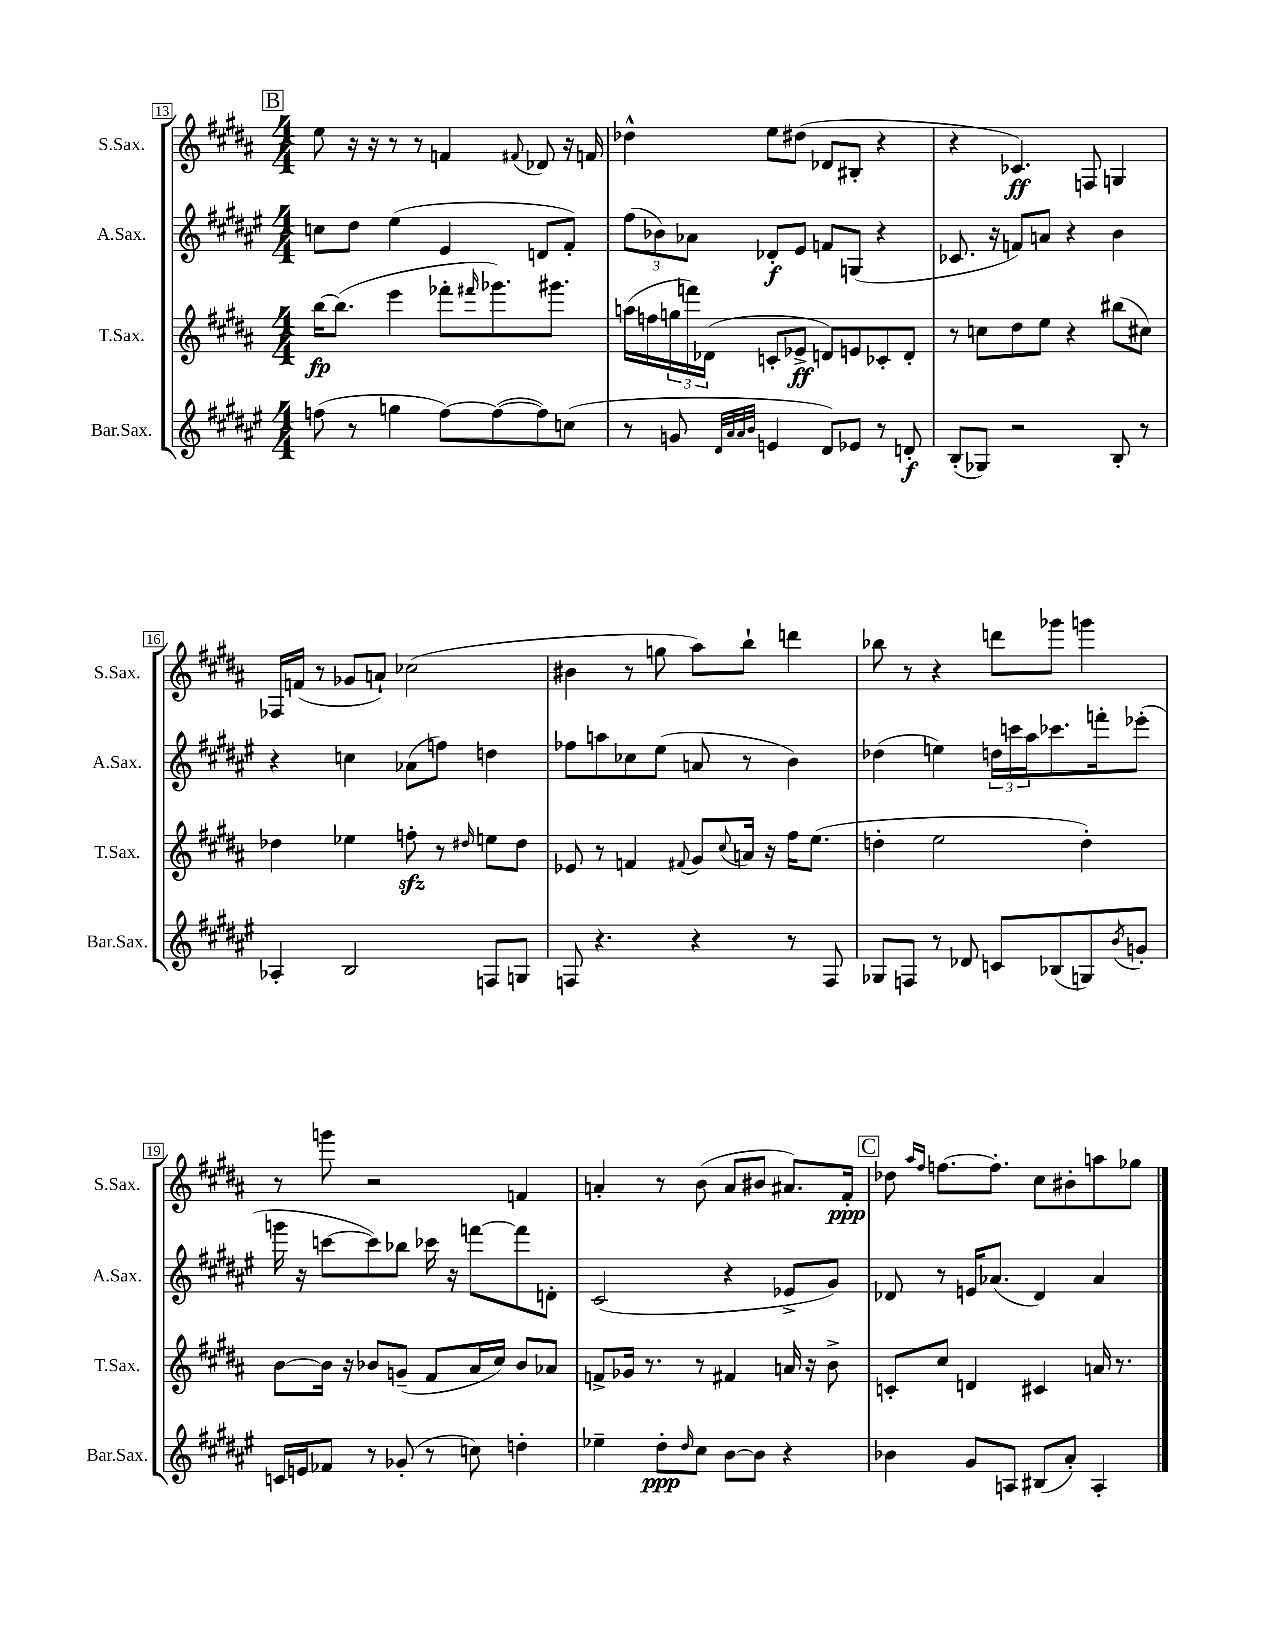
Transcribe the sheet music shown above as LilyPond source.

<<
\new StaffGroup <<
\new Staff = "s0" \with { instrumentName = "S.Sax." shortInstrumentName = "S.Sax." } {
    \clef treble \key b \major \numericTimeSignature \time 4/4
    \mark \markup { \box "B" } e''8 r16 r16 r8 r8 f'4 \appoggiatura { fis'8 } des'8 r16 f'16 |
    des''4-^ e''8 dis''8( des'8 bis8-. r4 |
    r4 ces'4.\ff) f8 g4 |
    fes16 f'16( r8 ges'8 a'8-!) ces''2( |
    bis'4 r8 g''8 ais''8) b''8-! d'''4 |
    bes''8 r8 r4 d'''8 ges'''8 g'''4 |
    r8 g'''8 r2 f'4 |
    a'4-. r8 b'8( a'8 bis'8 ais'8.) fis'16-.\ppp |
    \mark \markup { \box "C" } des''8 \grace { ais''16 fis''16 } f''8.~ f''8.-. cis''8 bis'8-. a''8 ges''8 \bar "|." |
}
\new Staff = "s1" \with { instrumentName = "A.Sax." shortInstrumentName = "A.Sax." } {
    \clef treble \key fis \major \numericTimeSignature \time 4/4
    \mark \markup { \box "B" } c''8 dis''8 eis''4( eis'4 d'8 fis'8-.) |
    \tuplet 3/2 { fis''8( bes'8) aes'8 } des'8-.\f eis'8 f'8 g8( r4 |
    ces'8. r16 f'8) a'8 r4 b'4 |
    r4 c''4 aes'8( f''8) d''4 |
    fes''8 a''8 ces''8 eis''8( a'8 r8 b'4) |
    des''4( e''4) \tuplet 3/2 { d''16 c'''16 ais''16 } ces'''8. f'''16-. ees'''8-.( |
    g'''16 r16 c'''8~ c'''8) bes''8 ces'''16 r16 f'''8~ f'''8 d'8-. |
    cis'2( r4 ees'8-> gis'8) |
    \mark \markup { \box "C" } des'8 r8 e'16 aes'8.( des'4) aes'4 \bar "|." |
}
\new Staff = "s2" \with { instrumentName = "T.Sax." shortInstrumentName = "T.Sax." } {
    \clef treble \key b \major \numericTimeSignature \time 4/4
    \mark \markup { \box "B" } b''16~\fp b''8.( e'''4 fes'''8-. \grace { fis'''16 } ges'''8.) gis'''8. |
    a''16( f''16 \tuplet 3/2 { g''16 f'''16) des'16( } c'8-. ees'8->\ff d'8) e'8 ces'8-. d'8-. |
    r8 c''8 dis''8 e''8 r4 bis''8( cis''8) |
    des''4 ees''4 f''8-.\sfz r8 \grace { dis''16 } e''8 dis''8 |
    ees'8 r8 f'4 \appoggiatura { fis'8 } gis'8 \appoggiatura { cis''8 } a'16 r16 fis''16 e''8.( |
    d''4-. e''2 d''4-.) |
    b'8~ b'16 r16 bes'8 g'8--( fis'8 ais'16 cis''16) bes'8 aes'8 |
    f'8-> ges'16 r8. r8 fis'4 a'16 r16 b'8-> |
    \mark \markup { \box "C" } c'8-. cis''8 d'4 cis'4 a'16 r8. \bar "|." |
}
\new Staff = "s3" \with { instrumentName = "Bar.Sax." shortInstrumentName = "Bar.Sax." } {
    \clef treble \key fis \major \numericTimeSignature \time 4/4
    \mark \markup { \box "B" } f''8( r8 g''4 f''8~) f''8~( f''8) c''8( |
    r8 g'8 \grace { dis'32 ais'32 ais'32 b'32 } e'4 dis'8) ees'8 r8 d'8-.\f |
    b8-.( ges8) r2 b8-. r8 |
    aes4-. b2 f8 g8 |
    f8 r4. r4 r8 f8 |
    ges8 f8 r8 des'8 c'8 bes8( g8) \acciaccatura { b'8 } g'8-. |
    c'16 e'16 fes'8 r8 ges'8-.( r8 c''8) d''4-. |
    ees''4-- dis''8-.\ppp \grace { dis''16 } cis''8 b'8~ b'8 r4 |
    \mark \markup { \box "C" } bes'4 gis'8 a8 bis8( ais'8-.) a4-. \bar "|." |
}
>>
>>
\layout { \context { \Score currentBarNumber = #13 \override BarNumber.stencil = #(make-stencil-boxer 0.1 0.3 ly:text-interface::print) } }
